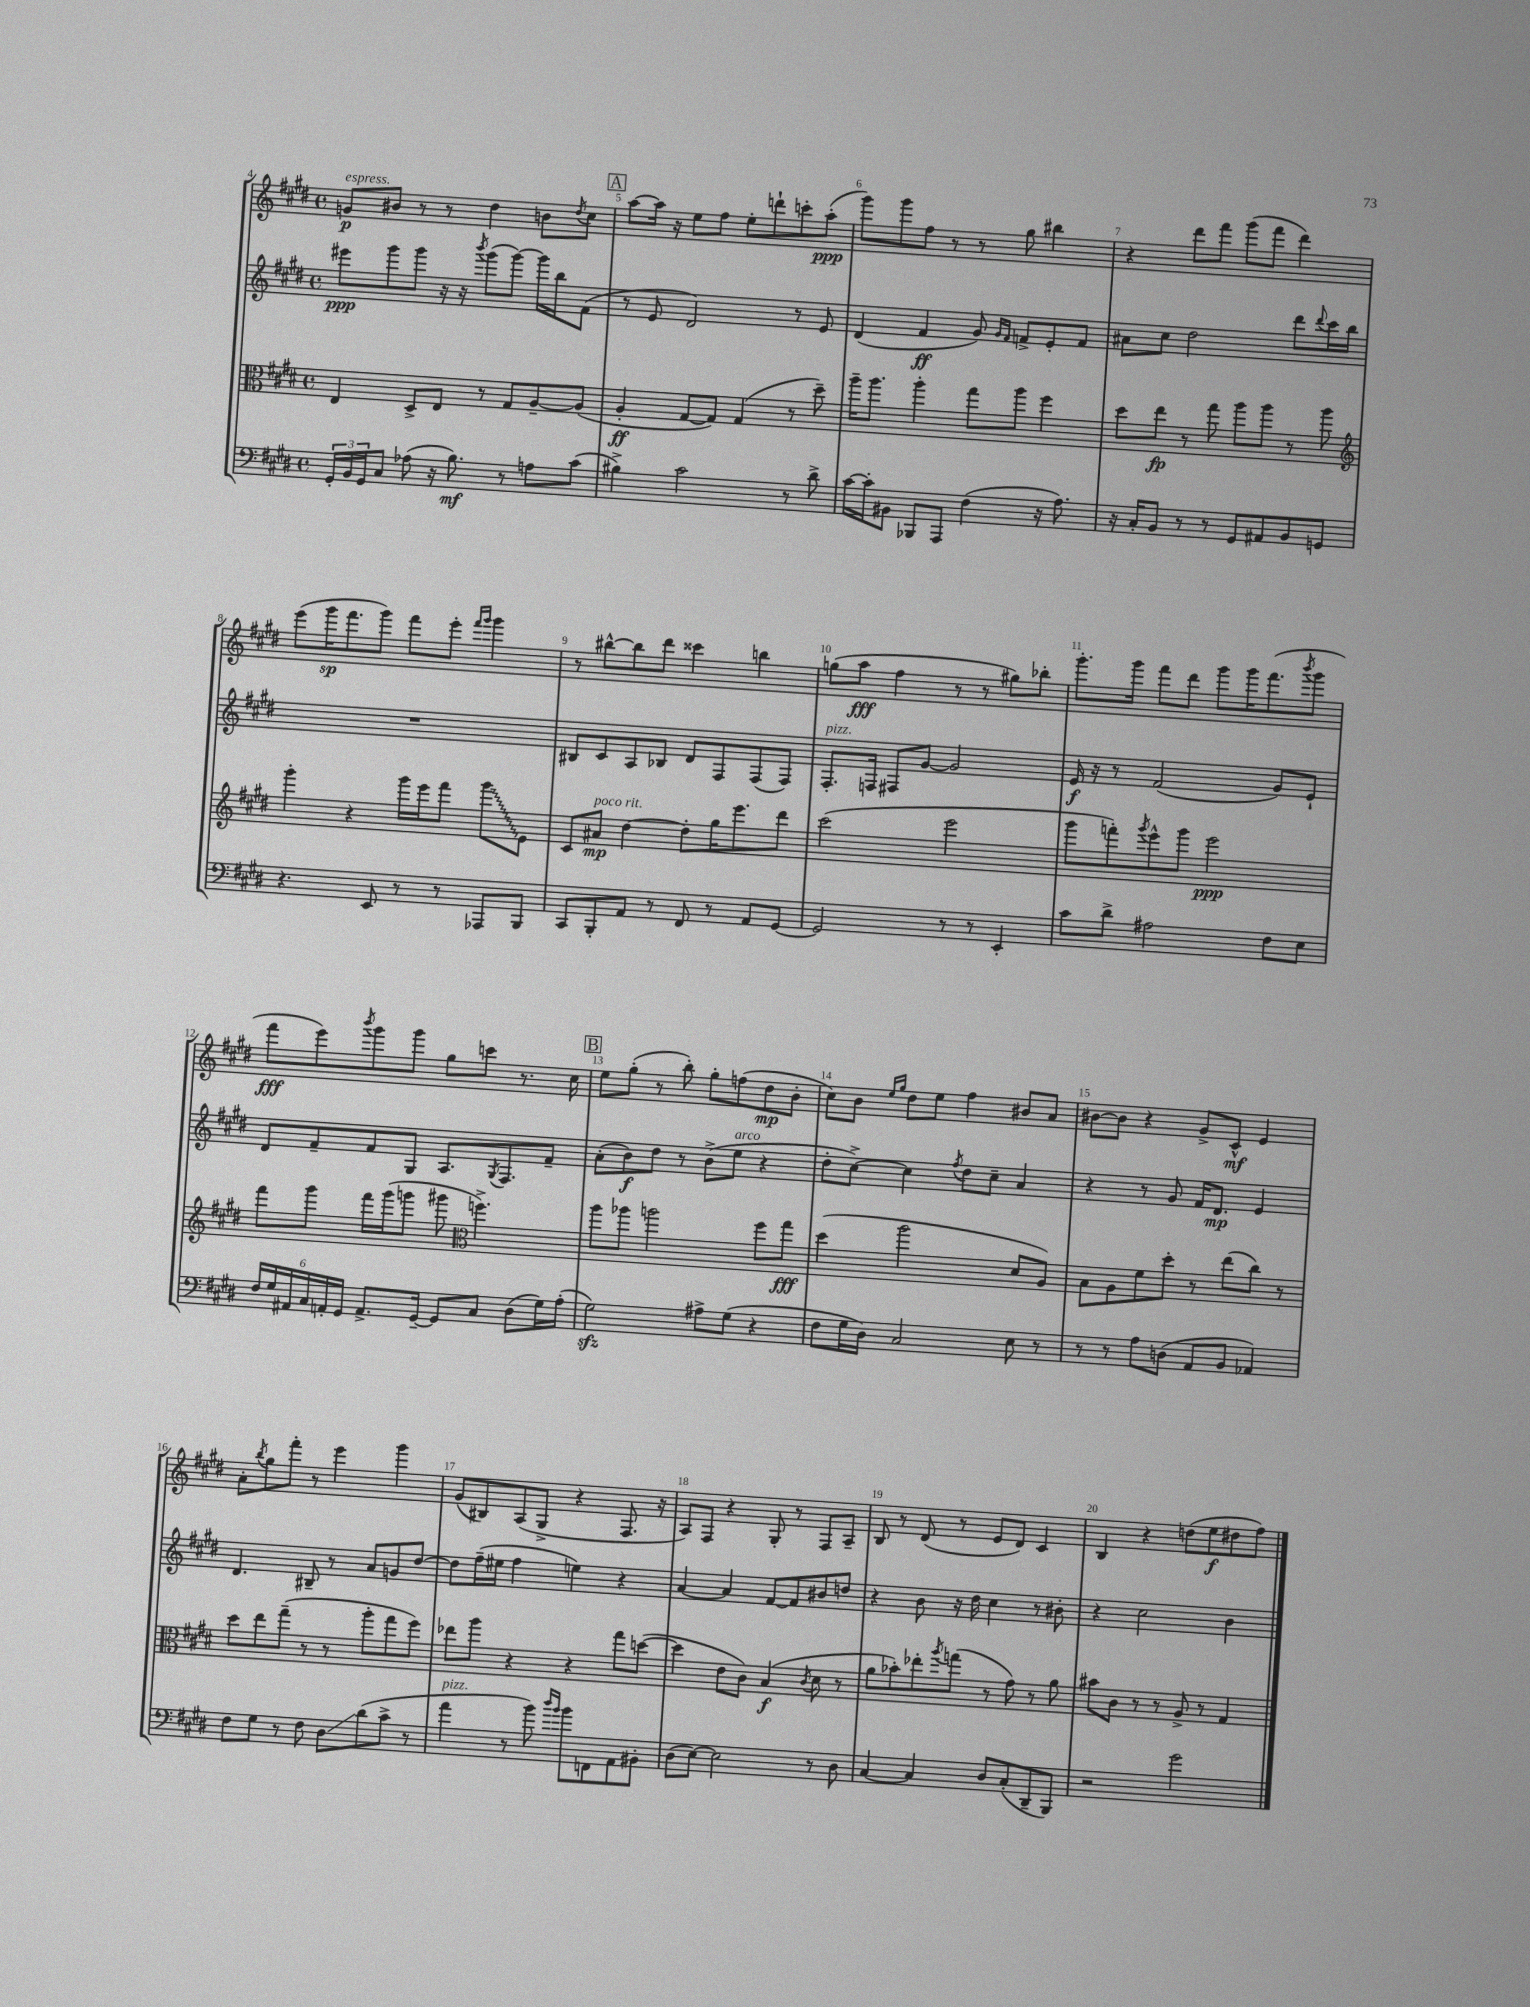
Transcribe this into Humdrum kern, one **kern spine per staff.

**kern	**kern	**kern	**kern
*staff4	*staff3	*staff2	*staff1
*clefF4	*clefC3	*clefG2	*clefG2
*k[f#c#g#d#]	*k[f#c#g#d#]	*k[f#c#g#d#]	*k[f#c#g#d#]
*M4/4	*M4/4	*M4/4	*M4/4
*met(c)	*met(c)	*met(c)	*met(c)
24GG#'/LL	4E/	8eee#\L	8g/L
24BB/	.	.	.
24GG#/J	.	.	.
8C#/J	.	8ggg#\	8b#/J
(8A-\	8D#^/L	8ggg#\J	8r
16r	8E/J	16r	8r
8.B\)	.	16r	.
.	.	8qbbb/	.
.	8r	(8ggg#\L	4dd#\
8r	8G#/L	[8ggg#\J)	.
8A\L	[8A~/	16ggg#\]LL	8b\L
.	.	16bb\J	.
.	.	.	8qdd#/
(8c#\J	(8A/]J	(8f#\J	8cc#\J
=	=	=	=
4B#^\)	4A'/	8r	[8aa\L
.	.	8e/	16aa\]Jk
.	.	.	16r
2c#\	[8G#/L	2d#/)	8ee\L
.	8G#/]J)	.	8ff#\J
.	(4G#/	.	8ee'\L
.	.	.	8ddd`\
8r	8r	8r	8ccc'\
8d#^\	8dd#~\)	8e/	(8aa'\J
=	=	=	=
[16c#\LL	16aa~\LK	(4d#/	8ggg#\L)
16c#'\]J	8.aa\J	.	.
8BB#\J	.	.	8ggg#\
8BBB-/L	4aa'\	4f#/	8ff#\J
8AAA/J	.	.	8r
(4F#\	8gg#\L	8g#/)	8r
.	.	16qqg#/LL	.
.	.	16qqf#/JJ	.
.	8aa\J	8f^/L	8gg#\
16r	4ff#\	8e'/	4bb#\
8.A\)	.	.	.
.	.	8f/J	.
=	=	=	=
16r	8dd#\L	8a#\L	4r
16C#'/LK	.	.	.
8BB/J	8ee\J	8cc#\J	.
8r	8r	2dd#\	8ddd#\L
8r	8gg#\	.	8fff#\J
8GG#/L	8aa\L	.	(8ggg#\L
8AA#/	8aa\J	.	8fff#\J
8BB/	8r	8ddd#\L	4ddd#\)
.	.	8qqddd#/	.
8GG/J	8aa\	16ccc#\L	.
.	.	16bb\JJ	.
=	=	=	=
*	*clefG2	*	*
4.r	4ggg#'\	1r	(8eee\L
.	.	.	16ggg#\K
.	.	.	8.fff#\
.	4r	.	.
8EE/	.	.	8ggg#\J)
8r	16ggg#\LL	.	8fff#\L
.	16eee\J	.	.
8r	8fff#\J	.	8eee'\J
.	.	.	16qqfff#/LL
.	.	.	16qqggg#/JJ
8AAA-/L	8ggg#\L	.	4ggg#\
8BBB/J	8e\J	.	.
=	=	=	=
8CC#/L	8c#/L	8B#/L	8r
8BBB'/	8a#/J	8c#/	[8bb#^^\L
8AA/J	[4dd#\	8A/	8bb#\]
8r	.	8B-/J	8ddd#\J
8FF#/	8dd#'\]L	8d#/L	4ccc##\
8r	16gg#\K	8F#/	.
.	8.eee\	.	.
8AA/L	.	(8F#/	4bb\
[8GG#/J	8ddd#\J	8F#/J)	.
=	=	=	=
2GG#/]	(2ccc#\	8.F#'/L	(8gg\L
.	.	.	8aa\J
.	.	16F/Jk	.
.	.	8F#/L	4ff#\
.	.	[8g#/J	.
8r	2eee\	2g#/]	8r
8r	.	.	8r
4EE'/	.	.	8gg#\L)
.	.	.	8bb-'\J
=	=	=	=
8c#\L	8ggg#\L	16e/	8.ggg#'\L
.	.	16r	.
8d#^\J	8fff'\)	8r	.
.	.	.	16ggg#\Jk
.	8qggg#/	.	.
2A#\	8eee^^\	(2f#/	8fff#\L
.	8ggg#\J	.	8ddd#\J
.	2eee\	.	8ggg#\L
.	.	.	16ggg#\K
.	.	.	(8.fff#\
8F#\L	.	8g#/L)	.
.	.	.	8qbbb/
8E\J	.	8e`/J	8ggg#\J
=	=	=	=
24F#/LL	8fff#\L	8d#/L	8fff#\L
24G#/	.	.	.
24AA#/	.	.	.
24C#/	8ggg#\J	8f#~/	8eee\)
24AA'/	.	.	.
24GG#/JJ	.	.	.
.	.	.	8qbbb/
8.AA^/L	16fff#\LL	8f#/	8ggg#\
.	(16ggg#\J	.	.
.	8ggg\J	8G#/J	8ggg#\J
[16GG#~/Jk	.	.	.
8GG#/]L	8ggg#\	8.A/L	8gg#\L
*	*clefC3	*	*
8C#/J	4.ff^\)	.	8ccc\J
.	.	8qG#/	.
.	.	8.F#/	.
(8D#\L	.	.	8.r
16G#\L)	.	8f#~/J	.
(16A'\JJ	.	.	16cc#\
=	=	=	=
2G#\)	8aa\L	(8a'\L	8ee\L
.	8aa-\J	8b\)	(8gg#'\J
.	2aa\	8dd#\J	8r
.	.	8r	8bb'\)
8A#^\L	.	(8b^\L	8gg#'\L
(8G#\J	.	8ee\J	(8ff\
4r	8ff#\L	4r	8dd#\
.	8gg#\J	.	8b'\J
=	=	=	=
8F#\L	(4dd#\	8dd#'\L	8cc#\L)
16G#\L	.	[8cc#^\J)	8b\J
16D#\JJ)	.	.	.
.	.	.	16qqee/LL
.	.	.	16qqgg#/JJ
2C#/	2aa\	4cc#\]	8dd#\L
.	.	.	8ee\J
.	.	8qff#/	.
.	.	8dd#\L	4ff#\
.	.	8cc#~\J	.
8E\	8d#/L	4a/	8b#/L
8r	8A/J)	.	8a/J
=	=	=	=
8r	8B\L	4r	[8b#\L
8r	8A\	.	8b#\]J
8A\L	8f#\	8r	4r
(8D\J	8dd#'\J	8g#/	.
8AA/L	8r	16f#/LK	8g#^/L
.	.	8.d#/J	.
8BB/J	(8ee\L	.	8c#^^/J
4AA-/)	8cc#\J)	4e/	4e/
.	8r	.	.
=	=	=	=
8F#\L	8dd#\L	4.d#/	8a'\L
.	.	.	8qbb/
8G#\J	8ee\	.	8gg#\
8r	(8gg#~\J	.	8fff#'\J
8F#\	8r	8B#~/	8r
8D#\L	8r	8r	4eee\
(8d#\	8aa'\L	8a/L	.
8c#^\J	8gg#\	8g/	4ggg#\
8r	8ff#\J)	[8dd#/J	.
=	=	=	=
4a\	8ee-\L	8dd#\]L	(8g#/L
.	8aa\J	(16ff#~\L	8B#/)
.	.	16ee#\JJ	.
8r	4r	4ff#\	(8A/
8b\)	.	.	8G#^/J
16qqdd#/LL	.	.	.
16qqb/JJ	.	.	.
8b\L	4r	4ee\)	4r
8FF\	.	.	.
8AA\	8gg#\L	4r	8.F#/
8BB#'\J	([8dd\J	.	.
.	.	.	16r
=	=	=	=
(8D#\L	4dd\]	[4a/	8A/L)
[8E\J)	.	.	8F#/J
2E\]	8e\L	4a/]	4r
.	8c#\J)	.	.
.	(4B/	[8f#/L	8G#'/
.	.	8f#/]	8r
.	8qc#/	.	.
8r	8d#\	8b#/	8F#/L
8D#\	8r	8dd/J	8A~/J
=	=	=	=
[4C#/	8a\L	4r	8B/
.	8b-'\)	.	8r
4C#/]	8ee-'\	8b\	(8d#/
.	8qaa/	.	.
.	(8gg\J	16r	8r
.	.	16dd#\	.
8D#/L	8r	4cc#\	8e/L
(8C#'/	8g#\)	.	8d#/J)
8DD#~/	8r	8r	4c#/
8BBB/J)	8a\	8b#'\	.
=	=	=	=
2r	8b#\L	4r	4B/
.	8c#\J	.	.
.	8r	2cc#\	4r
.	8r	.	.
2g#\	8A^/	.	(8dd\L
.	8r	.	8ee\
.	4G#/	4b\	8dd#\
.	.	.	8ff#\J)
==	==	==	==
*-	*-	*-	*-
